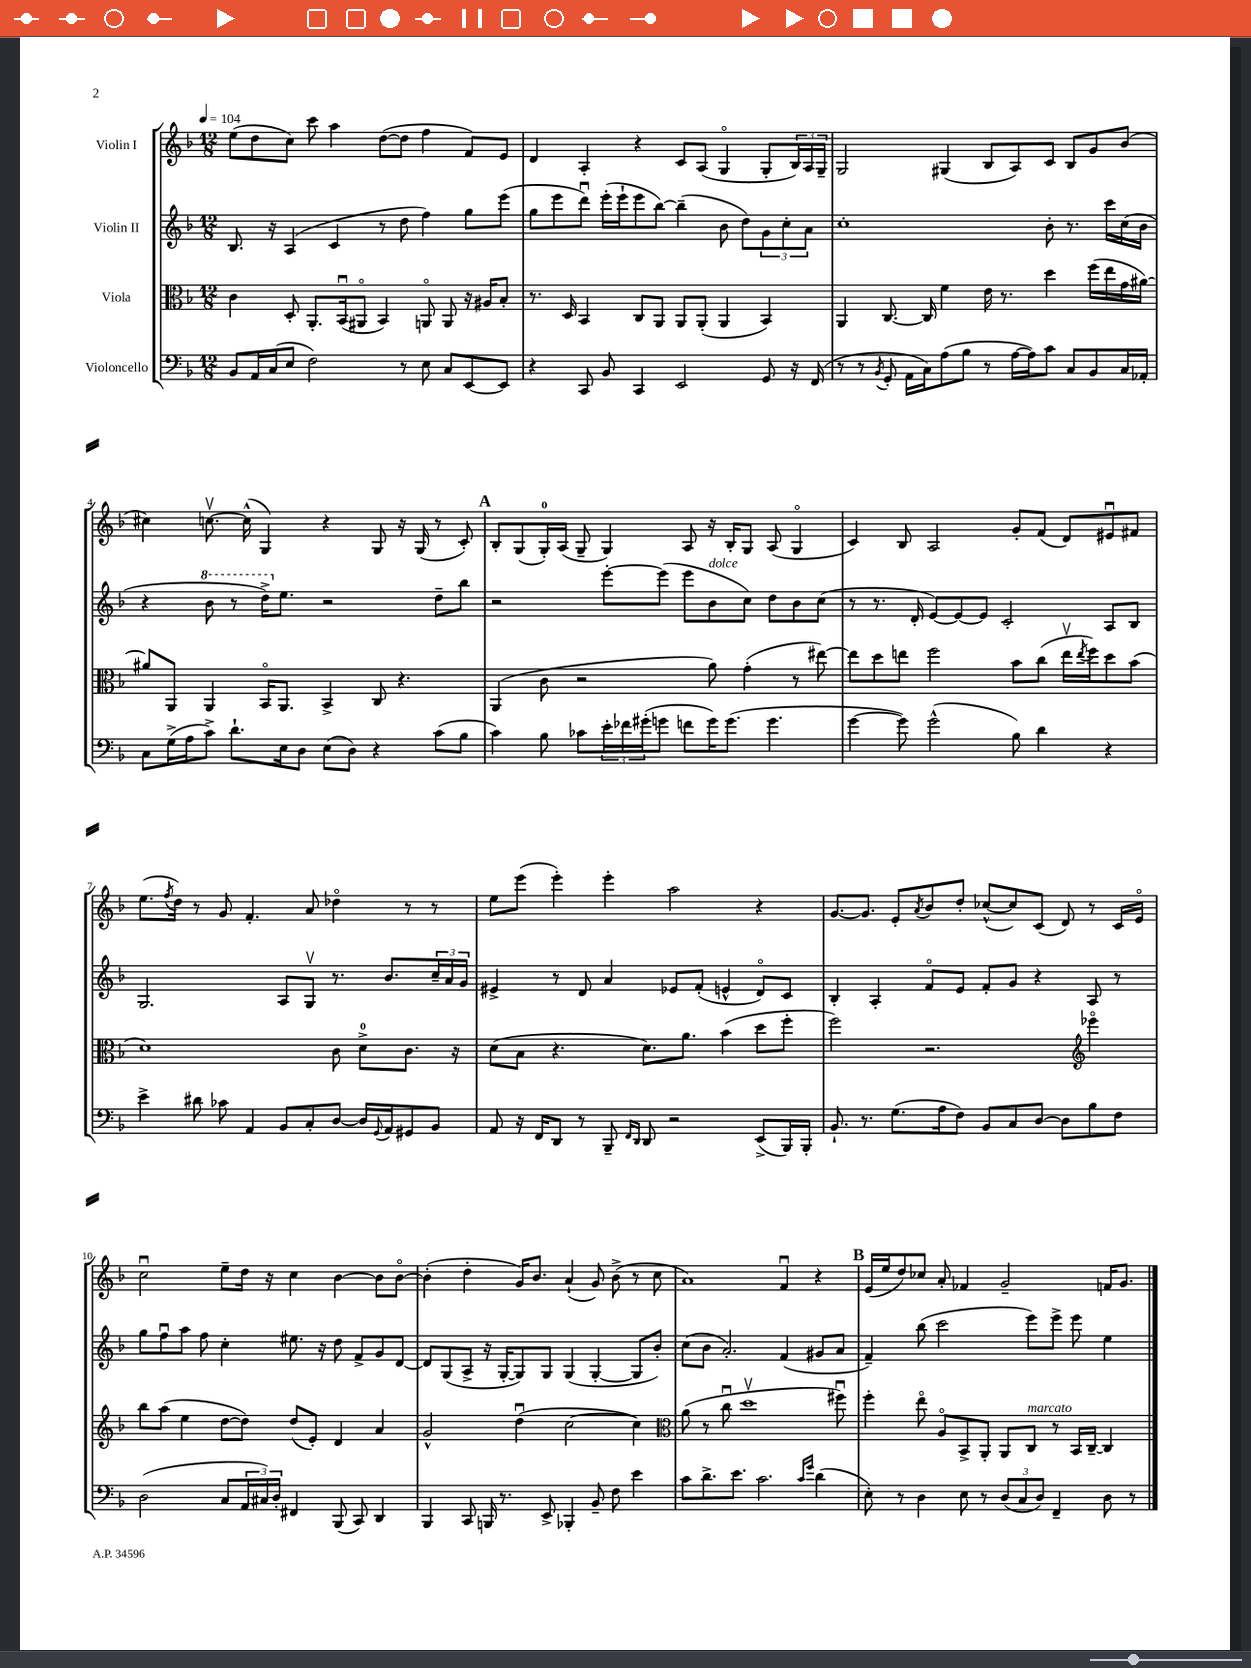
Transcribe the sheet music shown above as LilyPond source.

<<
\new StaffGroup <<
\new Staff = "s0" \with { instrumentName = "Violin I" } {
    \clef treble \key f \major \numericTimeSignature \time 12/8 \tempo 4 = 104
    e''8( d''8 c''8) c'''8 a''4 d''8~( d''8 f''4 f'8) e'8 |
    d'4 a4-. r4 c'8 a8( g4\flageolet g8-. \tuplet 3/2 { bes16) a16 g16-- } |
    g2 gis4( bes8 a8) c'8 bes8 g'8 bes'8( |
    cis''4) c''8.~\upbow c''16-^( g4) r4 g8 r16 g16( r8 c'8-.) |
    \mark \markup { \bold "A" } bes8-. g8( g16-0-.) a16( g8-- g4) a8 r16 bes16-. g8 a8( g4\flageolet |
    c'4) bes8 a2 g'8-. f'8( d'8) eis'8\downbow fis'8 |
    e''8.( \acciaccatura { f''8 } d''16) r8 g'8 f'4.-. a'8 des''4\flageolet r8 r8 |
    e''8 e'''8( e'''4-.) e'''4-. a''2 r4 |
    g'8.~ g'8. e'8-. \acciaccatura { a'8 } bes'8 d''8-. ces''8~-^( ces''8) c'8( d'8) r8 c'16 e'16\flageolet |
    c''2\downbow e''8-- d''16 r16 c''4 bes'4~ bes'8 bes'8~\flageolet |
    bes'4-.( d''4-. g'16) bes'8. a'4-!( g'8) bes'8->( r8 c''8 |
    a'1) f'4\downbow r4 |
    \mark \markup { \bold "B" } e'16( e''16 d''8) ces''8 a'8-. fes'4 g'2-- f'16 g'8. \bar "|." |
}
\new Staff = "s1" \with { instrumentName = "Violin II" } {
    \clef treble \key f \major \numericTimeSignature \time 12/8
    bes8. r16 a4( c'4 r8 d''8 f''4) g''8 e'''8( |
    g''8 e'''8 d'''8\downbow) e'''16-.( e'''16-! e'''8 bes''8~) bes''4--( bes'8 d''8) \tuplet 3/2 { g'8 c''8-. a'8 } |
    c''1-. bes'8-. r8. c'''16 c''16( bes'16 |
    r4 \ottava #1 bes''8 r8 d'''16->) \ottava #0 e''8. r2 d''8-- bes''8 |
    \mark \markup { \bold "A" } r2 e'''8~-. e'''8( e'''8 bes'8^\markup { \italic "dolce" } c''8) d''8 bes'8 c''8( |
    r8 r8. d'16-. e'8~) e'8~ e'8 c'2-. a8 bes8 |
    g2. a8 g8\upbow r8. bes'8. \tuplet 3/2 { c''16-- a'16 g'16 } |
    eis'4-> r8 d'8 a'4 ees'8 f'8-.( e'4-^ d'8\flageolet) c'8 |
    bes4-. a4-. f'8\flageolet e'8 f'8-. g'8 r4 a8 r8 |
    g''8 f''8\downbow a''8 f''8 c''4-. eis''8. r16 d''8 f'8-> g'8 d'8~ |
    d'8 g8( a8-> r16 g16~-. g8) g8 g4( g4~-. g8 bes'8-.) |
    c''8( bes'8 a'2.-.) f'4( gis'8 a'8 |
    \mark \markup { \bold "B" } f'4--) bes''8( c'''2 e'''8) e'''8-> e'''8 e''4 \bar "|." |
}
\new Staff = "s2" \with { instrumentName = "Viola" } {
    \clef alto \key f \major \numericTimeSignature \time 12/8
    c'4 d8-. a,8.-. bes,16\downbow( ais,8\flageolet bes,4) a,8\flageolet a,8 r16 ais16 bes8-. |
    r8. d16 bes,4 c8 a,8 a,8 a,8-.( a,4 bes,4) |
    a,4 c8.~ c16 f'4 e'16 r8. d''4 f''16( e''16 g'16 ais'16~) |
    ais'8 a,8 a,4 bes,16\flageolet a,8. bes,4-> c8 r4. |
    \mark \markup { \bold "A" } a,4( c'8 r2 a'8) g'4-.( r8 eis''8~) |
    eis''8 d''8 e''8 f''2 bes'8 c''8( e''16\upbow \acciaccatura { e''8 } f''16) d''8 bes'8( |
    d'1) c'8 d'8-0-> c'8. r16 |
    d'8( bes8 r4. d'8.) a'8. bes'4( d''8 f''8-. |
    f''2) r2. \clef treble ees'''4\flageolet |
    bes''8 a''8( e''4 d''8~ d''8) d''8( e'8-.) d'4 a'4 |
    g'2-^ d''4\downbow( c''2~ c''4) |
    \clef alto a'8( r8 c''8\downbow d''1\upbow fis''8\downbow) |
    \mark \markup { \bold "B" } f''4-. e''8\flageolet a8\flageolet bes,8-> a,8-. a,8 c8^\markup { \italic "marcato" } r8 bes,16 c16~-- c4 \bar "|." |
}
\new Staff = "s3" \with { instrumentName = "Violoncello" } {
    \clef bass \key f \major \numericTimeSignature \time 12/8
    bes,8 a,16 c16( e8 f2) r8 e8 c8 e,8~ e,8 |
    r4 c,8 bes,8 c,4 e,2 g,8 r16 f,16( |
    r8 r8 \acciaccatura { bes,8 } g,8-. a,16 c16) a8( bes8 r8 a16~ a16) c'8 c8 bes,8 c16 aes,16-. |
    c8 g16->( a16 c'8->) d'8.-! e16 d8 e8( d8) r4 c'8( bes8 |
    \mark \markup { \bold "A" } c'4) bes8 ces'8 \tuplet 3/2 { e'16-. fes'16 gis'16-.( } g'8 f'8 g'16) g'8.( g'4. |
    g'4~ g'8) g'2-^( bes8) d'4 r4 |
    e'4-> dis'8 ces'8 a,4 bes,8 c8-. d8~ d16 \appoggiatura { g,8 } a,16 gis,8 bes,8 |
    a,8 r16 f,16 d,8 r8 bes,,8-- \grace { f,16 d,16 } d,8 r2 e,8->( bes,,16) bes,,16-. |
    bes,8.-! r8. g8.( a16 f8) bes,8 c8 d8~ d8 bes8 f8 |
    d2( c8 \tuplet 3/2 { a,16 cis16) d16-. } fis,4 bes,,8( c,8) d,4 |
    bes,,4 c,8 b,,16 r8. e,8-> bes,,4-. bes,8-- f8 e'4 |
    c'8 d'8.-> e'8. c'2. \grace { c'16 g'16 } d'4( |
    \mark \markup { \bold "B" } e8-.) r8 d4 e8 r8 \tuplet 3/2 { d8( c8 d8) } f,4-- d8 r8 \bar "|." |
}
>>
>>
